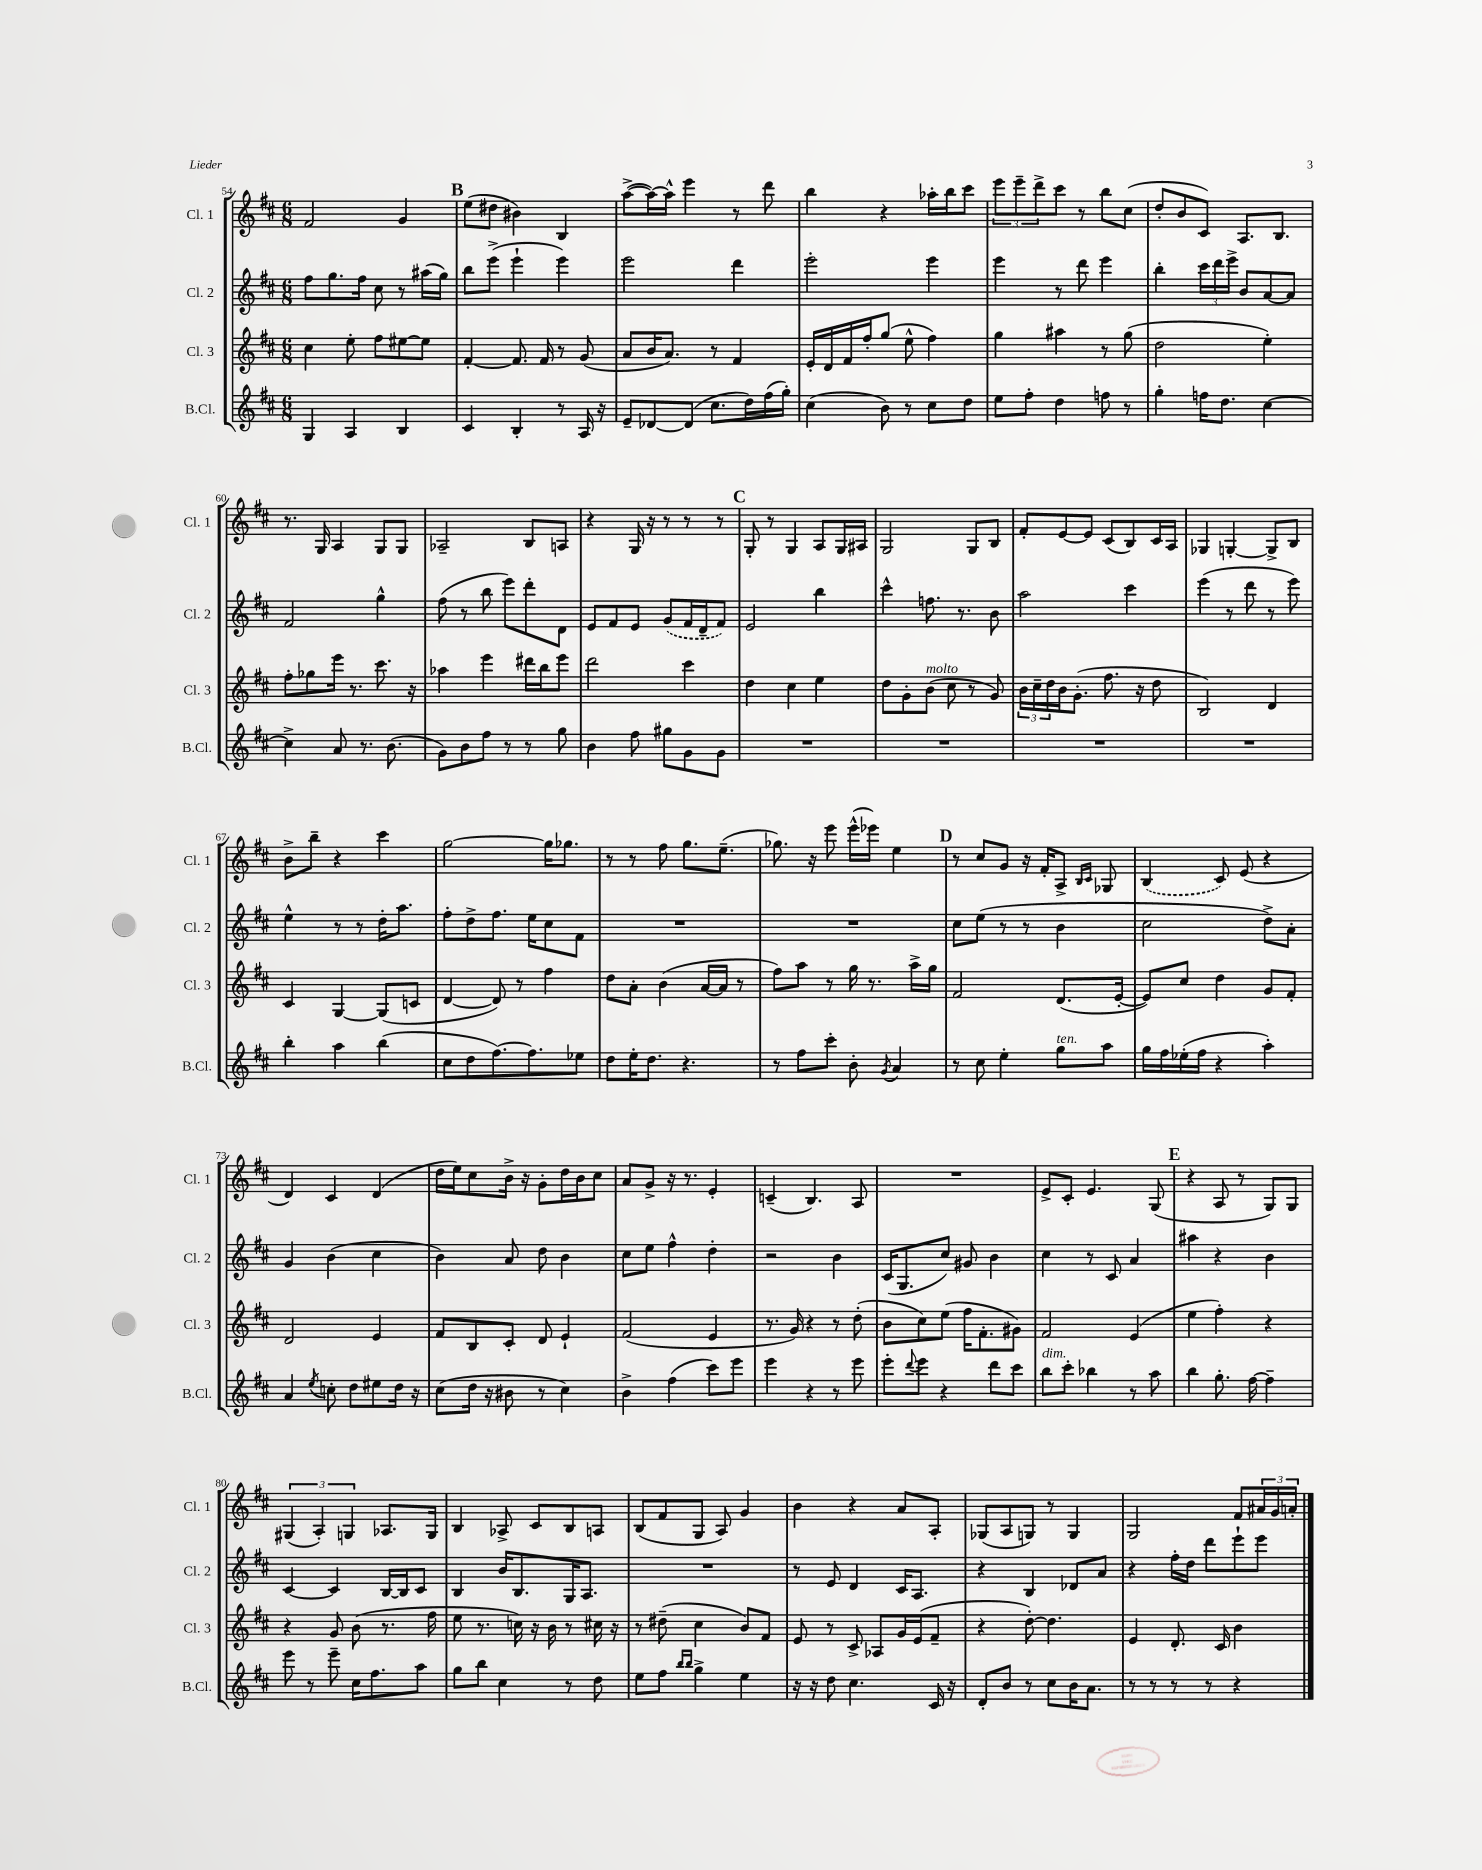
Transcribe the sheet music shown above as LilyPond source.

<<
\new StaffGroup <<
\new Staff = "s0" \with { instrumentName = "Cl. 1" shortInstrumentName = "Cl. 1" } {
    \clef treble \key d \major \numericTimeSignature \time 6/8
    fis'2 g'4 |
    \mark \markup { \bold "B" } e''8( dis''8 bis'4) b4 |
    a''8~->( a''16~) a''16-^ e'''4 r8 d'''8 |
    b''4 r4 aes''16-. b''16 cis'''8 |
    \tuplet 3/2 { e'''8 e'''8-- d'''8-> } cis'''8 r8 b''8 cis''8( |
    d''8-. b'8 cis'8) a8. b8. |
    r8. g16 a4 g8 g8 |
    aes2-- b8 a8 |
    r4 g16 r16 r8 r8 r8 |
    \mark \markup { \bold "C" } g8-. r8 g4 a8 g16 ais16 |
    g2 g8 b8 |
    fis'8-. e'8~ e'8 cis'8( b8) cis'16 a16 |
    ges4 g4~-. g8-> b8 |
    b'8-> b''8-- r4 cis'''4 |
    g''2~ g''16 ges''8. |
    r8 r8 fis''8 g''8. e''8.--( |
    ges''8.) r16 e'''8 e'''16-^( ees'''16) e''4 |
    \mark \markup { \bold "D" } r8 cis''8 g'8 r16 fis'16-. a8-> \grace { b16 cis'16 } ges8 |
    \once \slurDashed b4( cis'8) e'8( r4 |
    d'4) cis'4 d'4( |
    d''16 e''16) cis''8 b'16-> r16 g'8-. d''16 b'16 cis''8 |
    a'8 g'8-> r16 r8. e'4-. |
    c'4--( b4.) a8 |
    R2. |
    e'8-> cis'8-. e'4. g8( |
    \mark \markup { \bold "E" } r4 a8 r8 g8) g8 |
    \tuplet 3/2 { gis4( a4-.) g4 } aes8. g16 |
    b4 aes8-> cis'8 b8 a8 |
    b8( fis'8 g8 a8) g'4 |
    b'4 r4 a'8 a8-. |
    ges8( a8 g8) r8 g4 |
    g2 fis'8 \tuplet 3/2 { ais'16 g'16 a'16-. } \bar "|." |
}
\new Staff = "s1" \with { instrumentName = "Cl. 2" shortInstrumentName = "Cl. 2" } {
    \clef treble \key d \major \numericTimeSignature \time 6/8
    fis''8 g''8. fis''16 cis''8 r8 ais''16( g''16) |
    \mark \markup { \bold "B" } b''8 e'''8->( e'''4-! e'''4) |
    e'''2 d'''4 |
    e'''2-. e'''4 |
    e'''4 r8 d'''8 e'''4 |
    b''4-. \tuplet 3/2 { cis'''16 d'''16 e'''16-> } b'8 a'8~ a'8 |
    fis'2 g''4-^ |
    fis''8( r8 b''8 e'''8) d'''8-. d'8 |
    e'8 fis'8 e'8 \once \slurDashed g'8( fis'16 d'16-- fis'8) |
    \mark \markup { \bold "C" } e'2 b''4 |
    cis'''4-^ f''8. r8. b'8 |
    a''2 cis'''4 |
    e'''4( r8 d'''8 r8 e'''8) |
    e''4-^ r8 r8 d''16-. a''8. |
    fis''8-. d''8-> fis''8. e''16 cis''8 fis'8 |
    R2. |
    R2. |
    \mark \markup { \bold "D" } cis''8 e''8( r8 r8 b'4 |
    cis''2 d''8->) a'8-. |
    g'4 b'4( cis''4 |
    b'4) a'8 d''8 b'4 |
    cis''8 e''8 fis''4-^ d''4-. |
    r2 b'4 |
    cis'16( g8. cis''8) gis'8 b'4 |
    cis''4 r8 cis'8 a'4 |
    \mark \markup { \bold "E" } ais''4 r4 b'4 |
    cis'4~ cis'4 b16~ b16 cis'8 |
    b4 b'16 b8. g16 a8. |
    R2. |
    r8 e'8 d'4 cis'16 a8. |
    r4 b4 des'8 a'8 |
    r4 fis''16-. d''16 d'''8 e'''8-! e'''8 \bar "|." |
}
\new Staff = "s2" \with { instrumentName = "Cl. 3" shortInstrumentName = "Cl. 3" } {
    \clef treble \key d \major \numericTimeSignature \time 6/8
    cis''4 e''8-. fis''8 eis''8~ eis''8 |
    \mark \markup { \bold "B" } fis'4~-. fis'8. fis'16 r8 g'8( |
    a'8 b'16 a'8.) r8 fis'4 |
    e'16-. d'16 fis'16 fis''16-. g''8( e''8-^ fis''4) |
    g''4 ais''4 r8 g''8( |
    d''2 e''4-.) |
    fis''8-. ges''8 e'''16 r8. cis'''8. r16 |
    aes''4 e'''4 dis'''16 b''16 e'''8 |
    d'''2 cis'''4 |
    \mark \markup { \bold "C" } d''4 cis''4 e''4 |
    d''8 g'8-. b'8^\markup { \italic "molto" }( cis''8 r8 g'8) |
    \tuplet 3/2 { b'16 cis''16-- d''16 } b'16 g'8.-.( fis''8. r16 d''8 |
    b2) d'4 |
    cis'4 g4~ g8( c'8 |
    d'4~ d'8) r8 fis''4 |
    d''8 a'8-. b'4( a'16~ a'16 r8 |
    fis''8) a''8 r8 g''16 r8. a''16-> g''16 |
    \mark \markup { \bold "D" } fis'2 d'8.( e'16~-. |
    e'8) cis''8 d''4 g'8 fis'8-. |
    d'2 e'4 |
    fis'8 b8 cis'8-. d'8 e'4-! |
    fis'2( e'4 |
    r8. g'16) r4 r8 d''8-.( |
    b'8 cis''8) e''8( fis''16 fis'8.-. gis'8) |
    fis'2 e'4( |
    \mark \markup { \bold "E" } e''4 fis''4-.) r4 |
    r4 g'8 b'8( r8. fis''16 |
    e''8 r8. c''16) r16 b'16 r8 cis''16 r16 |
    r8 dis''8--( cis''4 b'8) fis'8 |
    e'8 r8 cis'8-> aes8 g'16 e'16( fis'8-- |
    r4 d''8~-.) d''4. |
    e'4 d'8.-. cis'16 b'4 \bar "|." |
}
\new Staff = "s3" \with { instrumentName = "B.Cl." shortInstrumentName = "B.Cl." } {
    \clef treble \key d \major \numericTimeSignature \time 6/8
    g4 a4 b4 |
    \mark \markup { \bold "B" } cis'4 b4-. r8 a16 r16 |
    e'8-- des'8~ des'8( cis''8. d''16) fis''16( g''16-.) |
    cis''4( b'8) r8 cis''8 d''8 |
    e''8 fis''8-. d''4 f''8 r8 |
    g''4-. f''16 d''8. cis''4~ |
    cis''4-> a'8 r8. b'8.( |
    g'8) b'8 fis''8 r8 r8 g''8 |
    b'4 fis''8 gis''8 g'8 g'8 |
    \mark \markup { \bold "C" } R2. |
    R2. |
    R2. |
    R2. |
    b''4-. a''4 b''4( |
    cis''8 d''8 fis''8.~) fis''8. ees''8 |
    d''8 e''16-. d''8. r4. |
    r8 fis''8 cis'''8-. b'8-. \acciaccatura { g'8 } a'4 |
    \mark \markup { \bold "D" } r8 cis''8 e''4-. g''8^\markup { \italic "ten." } a''8 |
    g''16 fis''16 ees''16-.( fis''16 r4 a''4-.) |
    a'4 \acciaccatura { e''8 } c''8-. d''8 eis''8 d''16 r16 |
    cis''8( d''16 r16 bis'8 r8 cis''4) |
    b'4-> fis''4( cis'''8) e'''8 |
    e'''4 r4 r8 e'''8 |
    e'''8-. \appoggiatura { d'''8 } e'''8 r4 d'''8 cis'''8 |
    b''8^\markup { \italic "dim." } cis'''8-. bes''4 r8 a''8 |
    \mark \markup { \bold "E" } b''4 g''8.-. fis''16~ fis''4-- |
    e'''8 r8 e'''8-- cis''16 fis''8. a''8 |
    g''8 b''8 cis''4 r8 d''8 |
    e''8 fis''8 \grace { b''16 b''16 } g''4-> e''4 |
    r16 r16 d''8 cis''4. cis'16 r16 |
    d'8-. b'8 r8 cis''8 b'16 a'8. |
    r8 r8 r8 r8 r4 \bar "|." |
}
>>
>>
\layout { \context { \Score currentBarNumber = #54 } }
